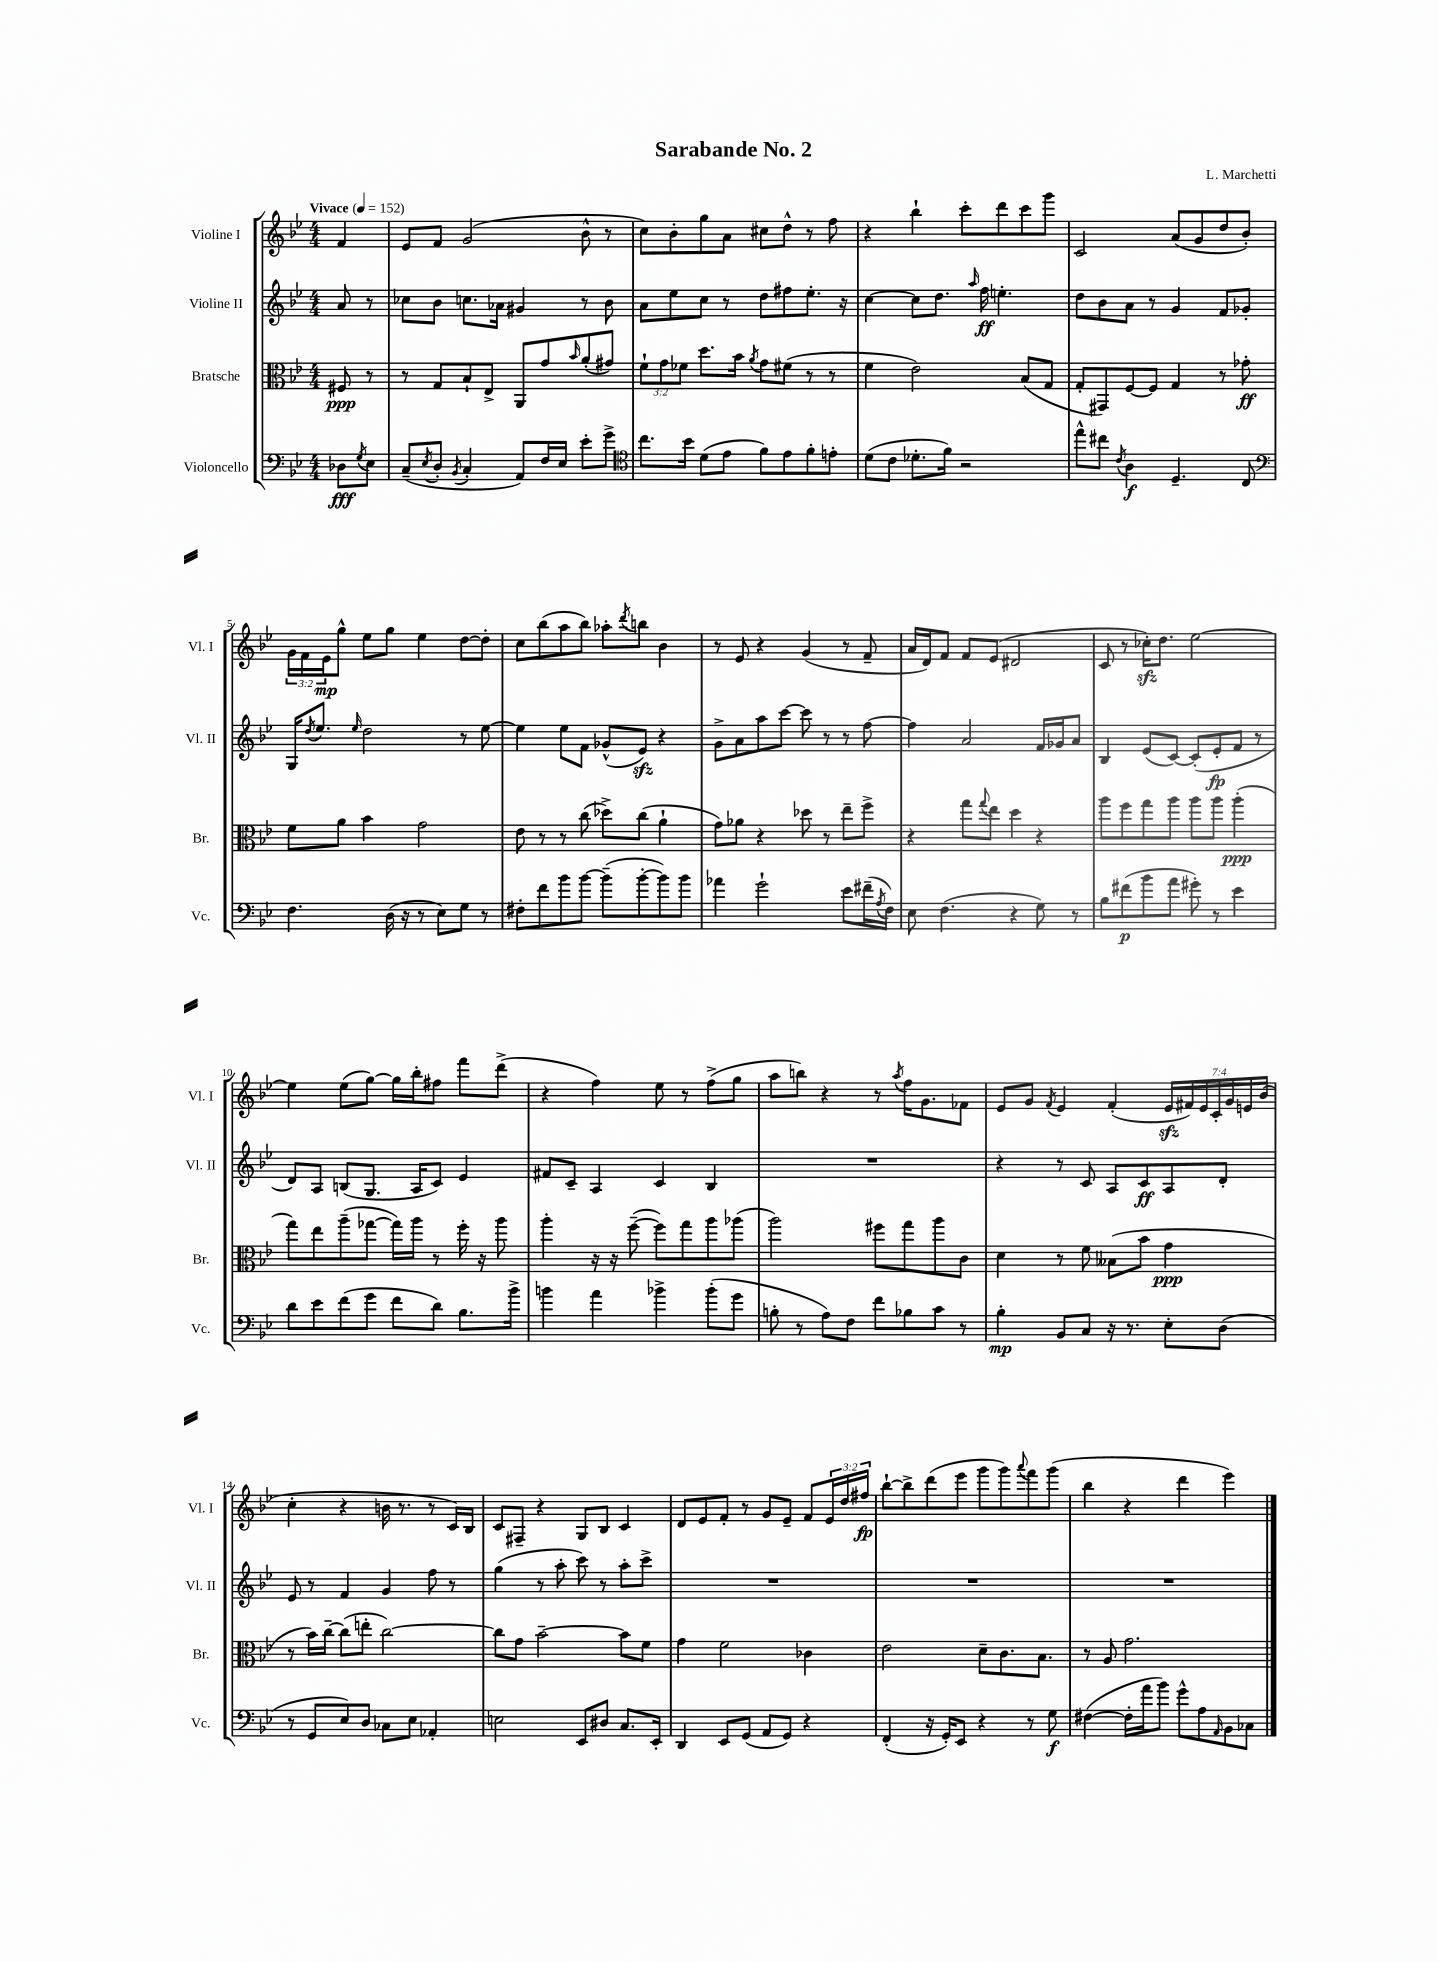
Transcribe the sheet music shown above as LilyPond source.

\header { title = "Sarabande No. 2" composer = "L. Marchetti" }
<<
\new StaffGroup <<
\new Staff = "s0" \with { instrumentName = "Violine I" shortInstrumentName = "Vl. I" } {
    \clef treble \key bes \major \numericTimeSignature \time 4/4 \override Staff.TupletNumber.text = #tuplet-number::calc-fraction-text \partial 4 \tempo "Vivace" 4 = 152
    f'4 |
    ees'8 f'8 g'2( bes'8-^ r8 |
    c''8) bes'8-. g''8 a'8 cis''8 d''8-^ r8 f''8 |
    r4 bes''4-! c'''8-. d'''8 c'''8 g'''8 |
    c'2 a'8( g'8 d''8 bes'8-.) |
    \tuplet 3/2 { g'16 f'16 ees'16\mp } g''8-^ ees''8 g''8 ees''4 d''8~ d''8-. |
    c''8 bes''8( a''8 bes''8) aes''8-. \acciaccatura { d'''8 } b''8 bes'4 |
    r8 ees'8 r4 g'4( r8 f'8-- |
    a'16 d'16) f'8 f'8 ees'8( dis'2 |
    c'8 r8 ces''16-.\sfz) d''8. ees''2~ |
    ees''4 ees''8( g''8~) g''16 bes''16-. fis''8 f'''8 d'''8->( |
    r4 f''4) ees''8 r8 f''8->( g''8 |
    a''8 b''8) r4 r8 \acciaccatura { a''8 } f''16 g'8. fes'8 |
    ees'8 g'8 \acciaccatura { f'8 } ees'4 f'4-.( \tuplet 7/4 { ees'16\sfz fis'16) ees'16 c'16-. g'16 e'16 bes'16( } |
    c''4-. r4 b'16 r8. r8 c'16) bes16 |
    c'8 fis8-- r4 g8 bes8 c'4 |
    d'8 ees'8 f'8-. r8 g'8 ees'8-- f'8 \tuplet 3/2 { ees'16 d''16 fis''16\fp } |
    bes''8~-! bes''8-> d'''8( ees'''8 g'''8 g'''8) \appoggiatura { a'''8 } f'''8 g'''8( |
    bes''4 r4 d'''4 ees'''4) \bar "|." |
}
\new Staff = "s1" \with { instrumentName = "Violine II" shortInstrumentName = "Vl. II" } {
    \clef treble \key bes \major \numericTimeSignature \time 4/4 \partial 4
    a'8 r8 |
    ces''8 bes'8 c''8. aes'16 gis'4 r8 bes'8 |
    a'8 ees''8 c''8 r8 d''8 fis''8 ees''8.-. r16 |
    c''4~ c''8 d''8. \grace { a''16 } f''16\ff e''4.-. |
    d''8 bes'8 a'8 r8 g'4 f'8 ges'8-. |
    g16 \acciaccatura { d''8 } ees''8. \grace { ees''16 } d''2 r8 ees''8~ |
    ees''4 ees''8 f'8 ges'8-^( ees'8\sfz) r4 |
    g'8-> a'8 a''8 c'''8~ c'''8 r8 r8 f''8~ |
    f''4 a'2 f'16 ges'16 a'8 |
    bes4 ees'8( c'8~) c'8-.( ees'8-.\fp f'8 r8 |
    d'8) a8 b8( g8. a16 c'8) ees'4 |
    fis'8 c'8-- a4 c'4 bes4 |
    R1 |
    r4 r8 c'8 a8 c'8\ff a8 d'8-. |
    ees'8 r8 f'4 g'4 f''8 r8 |
    g''4( r8 a''8-. c'''8) r8 a''8-. c'''8-> |
    R1 |
    R1 |
    R1 \bar "|." |
}
\new Staff = "s2" \with { instrumentName = "Bratsche" shortInstrumentName = "Br." } {
    \clef alto \key bes \major \numericTimeSignature \time 4/4 \override Staff.TupletNumber.text = #tuplet-number::calc-fraction-text \partial 4
    fis8\ppp r8 |
    r8 g8 bes8-! ees8-> a,8 g'8 \grace { bes'16 } a'8-.( gis'8) |
    \tuplet 3/2 { f'8-! g'8 fes'8 } d''8. bes'16 \acciaccatura { a'8 } g'8 fis'8( r8 r8 |
    f'4 ees'2) bes8( g8 |
    g8-. gis,8) f8~ f8 g4 r8 ges'8-.\ff |
    f'8 a'8 bes'4 g'2 |
    ees'8 r8 r8 c''8( des''8->) c''8( a'4-! |
    g'8) aes'8 r4 des''8 r8 ees''8-- f''8-> |
    r4 g''8 \appoggiatura { g''8 } ees''8 d''4 r4 |
    a''8 f''8 g''8 a''8 a''8 a''8 a''4-.\ppp( |
    g''8) ees''8 a''8--( ges''8~ ges''16) a''16 r8 f''16-. r16 a''8 |
    a''4-. r16 r16 f''8~--( f''8) g''8 a''8 aes''8( |
    a''2) fis''8 g''8 a''8 c'8 |
    d'4 r8 f'8 beses8( bes'8 g'4\ppp |
    r8 bes'16) c''16~-- c''8( e''8-. c''2~) |
    c''8 g'8 bes'2~-- bes'8 f'8 |
    g'4 f'2 ces'4 |
    ees'2 d'8-- c'8. bes8. |
    r8 a8 g'2. \bar "|." |
}
\new Staff = "s3" \with { instrumentName = "Violoncello" shortInstrumentName = "Vc." } {
    \clef bass \key bes \major \numericTimeSignature \time 4/4 \partial 4
    des8\fff \acciaccatura { g8 } ees8 |
    c8--( \acciaccatura { ees8 } d8-. \acciaccatura { bes,8 } c4-. a,8) f16 ees16 ees'8-. g'8-> |
    \clef tenor c''8. bes'16 d'8( ees'8 f'8) ees'8 f'8-. e'8-. |
    d'8( c'8 des'8.-. f'16) r2 |
    ees''8-^ cis''8 \acciaccatura { c'8 } a4\f d4.-- c8 |
    \clef bass f4. d16( r16 r8 ees8) g8 r8 |
    fis8-. f'8 bes'8 bes'8~ bes'8--( bes'8~-. bes'8) bes'8 |
    aes'4 g'2-! ees'8 fis'16--( \acciaccatura { a8 } f16) |
    ees8 f4.( r4 g8) r8 |
    bes8 fis'8\p( bes'8 a'8 gis'8-.) r8 ees'4 |
    d'8 ees'8 f'8( g'8 f'8 d'8) bes8. bes'16-> |
    b'4 a'4 bes'4-> bes'8-.( g'8 |
    b8-. r8 a8) f8 f'8 bes8 c'8 r8 |
    bes4-.\mp bes,8 c8 r16 r8. ees8-. d8( |
    r8 g,8 ees8) d8 ces8 ees8 aes,4-. |
    e2 ees,8 dis8 c8. ees,16-. |
    d,4 ees,8 g,8( a,8 g,8) r4 |
    f,4-.( r16 g,16-.) ees,8 r4 r8 g8\f |
    fis4~( fis16-. a'16 bes'8) g'8-^ a8 \grace { a,16 } bes,8 ces8 \bar "|." |
}
>>
>>
